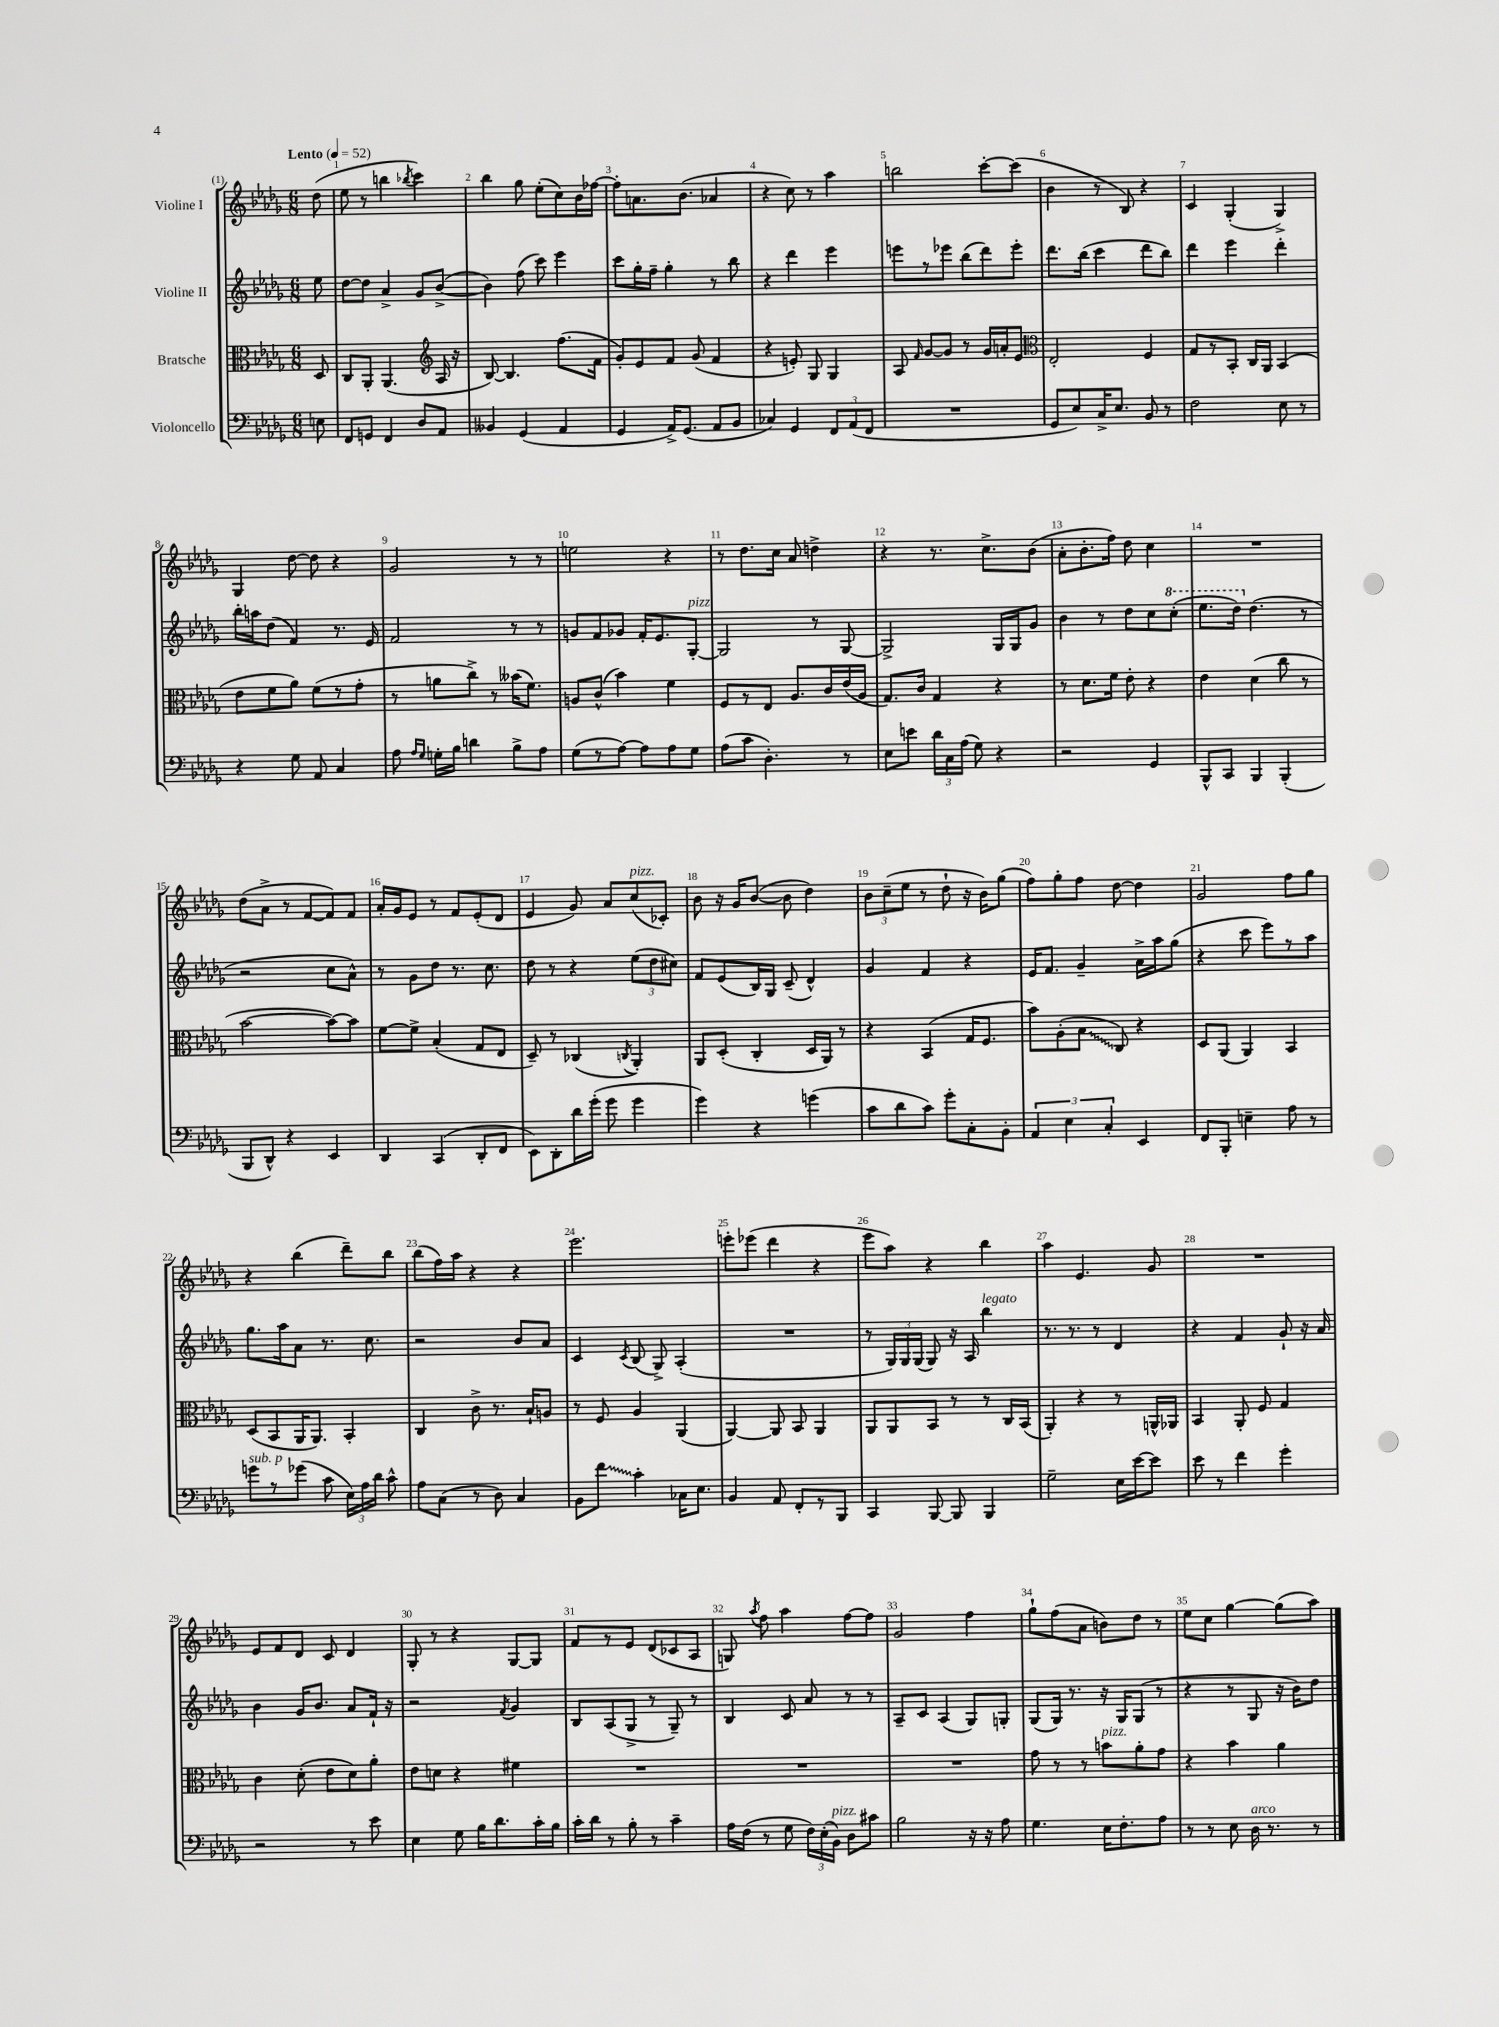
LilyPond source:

<<
\new StaffGroup <<
\new Staff = "s0" \with { instrumentName = "Violine I" } {
    \clef treble \key des \major \numericTimeSignature \time 6/8 \partial 8 \tempo "Lento" 4 = 52
    \autoBeamOff des''8( |
    ees''8 r8 b''4 \acciaccatura { bes''8 } c'''4) |
    bes''4 ges''8 ees''8[-.( c''8) bes'16 fes''16]~ |
    fes''8[-. a'8. bes'8.]( aes'4 |
    r4 c''8) r8 aes''4 |
    b''2 c'''8[~-. c'''8]( |
    bes'4 r8 bes8) r4 |
    c'4 ges4-.( ges4->) |
    ges4 des''8~ des''8 r4 |
    ges'2 r8 r8 |
    e''2 r4 |
    r8 des''8.[ c''16] aes'8 d''4-> |
    r4 r8. c''8.[-> bes'8]( |
    aes'8[-. bes'8.-. f''16]) des''8 c''4 |
    R2. |
    des''8[( aes'8]-> r8 f'8[~ f'8) f'8] |
    aes'16[-. ges'16 ees'8] r8 f'8[ ees'8-.( des'8] |
    ees'4 ges'8) aes'8[ c''8^\markup { \italic "pizz." }( ces'8]-.) |
    bes'8 r16 ges'16[ bes'8]~( bes'8 des''4) |
    \tuplet 3/2 { bes'8[ c''8--( ees''8] } r8 des''8-! r16 bes'16[) ges''8]( |
    f''8[) ges''8-. f''8] des''8~ des''4 |
    ges'2 f''8[ ges''8] |
    r4 bes''4( des'''8[--) bes''8] |
    bes''8[( f''16) aes''16] r4 r4 |
    ees'''2. |
    e'''8[-. ees'''8]( des'''4 r4 |
    ees'''8[ aes''8]) r4 bes''4 |
    aes''4 ees'4. ges'8 |
    R2. |
    ees'8[ f'8 des'8] c'8 des'4 |
    ges8-. r8 r4 ges8[~ ges8] |
    f'8[ r8 ees'8] des'8[( ces'8 aes8] |
    g8) \acciaccatura { aes''8 } f''8 aes''4 f''8[~ f''8] |
    ges'2 f''4 |
    ges''8[-! f''8( aes'8] b'8[) des''8] r8 |
    ees''8[ c''8] ges''4~ ges''8[( aes''8]) \bar "|." |
}
\new Staff = "s1" \with { instrumentName = "Violine II" } {
    \clef treble \key des \major \numericTimeSignature \time 6/8 \partial 8
    \autoBeamOff ees''8 |
    des''8[~ des''8] aes'4-> ges'8[ bes'8]~->( |
    bes'4) f''8( c'''8) ees'''4 |
    c'''8[ ges''16-. f''16]-- ges''4-. r8 bes''8 |
    r4 des'''4 ees'''4 |
    e'''8[ r8 ees'''8] bes''8[( des'''8) ees'''8]-. |
    des'''8.[ bes''16]( c'''4 des'''8[ bes''8]) |
    des'''4 ees'''4 des'''4-. |
    bes''16[-. a''16 des''8]( f'4) r8. ees'16 |
    f'2 r8 r8 |
    g'8[ f'8 ges'8] f'16[-. ees'8. ges8]~-.^\markup { \italic "pizz." } |
    ges2 r8 ges8~ |
    ges2-> ges16[ ges16 ges'8] |
    bes'4 r8 des''8[ c''8 \ottava #1 c'''8]-.( |
    ees'''8.[ des'''16]) \ottava #0 des''4.( r8 |
    r2 c''8[ aes'8]-^) |
    r8 ges'8[ des''8] r8. c''8. |
    des''8 r8 r4 \tuplet 3/2 { ees''8[( des''8 cis''8]) } |
    f'8[ ees'8( bes16) ges16] c'8--( des'4-^) |
    ges'4 f'4 r4 |
    ees'16[ f'8.] ges'4-- aes'16[-> aes''16 ges''8]( |
    r4 c'''8 ees'''8[) r8 aes''8] |
    ges''8.[ aes''16 aes'8] r8. c''8. |
    r2 bes'8[ aes'8] |
    c'4 \acciaccatura { c'8 } bes8( ges8->) aes4-.( |
    R2. |
    r8 \tuplet 3/2 { ges16[) ges16 ges16]( } ges8) r16 aes16 bes''4^\markup { \italic "legato" } |
    r8. r8. r8 des'4 |
    r4 f'4 ges'8-! r16 aes'16 |
    bes'4 ges'16[ bes'8.] aes'8[ f'16]-! r16 |
    r2 \acciaccatura { f'8 } ges'4 |
    bes8[ aes8( ges8]-> r8 ges8--) r8 |
    bes4 c'8 aes'8 r8 r8 |
    aes8[-- c'8] aes4( ges8[) g8]-. |
    ges8[( ges16]) r8. r16 ges16[ ges8]( r8 |
    r4 r8 ges8 r16 bes'16[) des''8] \bar "|." |
}
\new Staff = "s2" \with { instrumentName = "Bratsche" } {
    \clef alto \key des \major \numericTimeSignature \time 6/8 \partial 8
    \autoBeamOff des8 |
    c8[ aes,8]-. aes,4.( \clef treble aes16 r16 |
    bes8~) bes4. f''8.[( f'16] |
    ges'8[-.) ees'8 f'8] ges'8( f'4 |
    r4 e'8-.) ges8 ges4 |
    aes8 \grace { f'16 } ges'8[~ ges'8] r8 ges'16[ a'16-. ees'8] |
    \clef alto ees2-. f4 |
    ges8[ r8 bes,8]-. c16[ aes,16] bes,4( |
    ees'8[ f'8 aes'8]) f'8[( r8 ges'8]-. |
    r8 a'8[ c''8]->) r8 beses'16[( f'8.]) |
    a8[ c'8]-^( bes'4) f'4 |
    f8[ r8 ees8] aes8.[ c'16 ees'16( aes16] |
    ges8.[) c'16] ges4 r4 |
    r8 des'8.[ f'16] ees'8-. r4 |
    ees'4 des'4( c''8 r8 |
    bes'2~ bes'8[~) bes'8] |
    f'8[~ f'8]-> bes4-.( ges8[ ees8] |
    des8--) r8 ces4( \acciaccatura { c8 } aes,4-.) |
    aes,8[ des8]-.( c4-. des16[ aes,16]) r8 |
    r4 bes,4( ges16[ f8.] |
    bes'8[) aes8-.( \once \override Glissando.style = #'zigzag bes8]\glissando c8) r4 |
    des8[ aes,8]( aes,4) bes,4 |
    des8[( bes,8 aes,16 aes,8.]) bes,4-. |
    c4 c'8-> r8. bes16[-! a8] |
    r8 f8 aes4 aes,4( |
    aes,4~) aes,8 bes,8 aes,4 |
    aes,8[ aes,8 bes,8] r8 r8 c16[ bes,16]( |
    aes,4-.) r4 r8 a,16[-^ aes,16] |
    bes,4 aes,8-. f8 ges4 |
    c'4 des'8-.( ees'8[ des'8) aes'8]-. |
    ees'8[ d'8] r4 fis'4 |
    R2. |
    R2. |
    R2. |
    ges'8 r8 r8 b'8[^\markup { \italic "pizz." } aes'8-. ges'8] |
    r4 bes'4 aes'4 \bar "|." |
}
\new Staff = "s3" \with { instrumentName = "Violoncello" } {
    \clef bass \key des \major \numericTimeSignature \time 6/8 \partial 8
    \autoBeamOff e8 |
    f,8[ g,8] f,4 des8[ aes,8] |
    beses,4 ges,4( aes,4 |
    ges,4 aes,16[->) ges,8.]( aes,8[ bes,8] |
    ces4) ges,4 \tuplet 3/2 { f,8[ aes,8( f,8] } |
    R2. |
    ges,8[ ees8) c16-> ees8.] bes,8 r8 |
    f2 ees8 r8 |
    r4 ges8 aes,8 c4 |
    aes8 \grace { aes16[ ges16] } g16[-. bes16] d'4 bes8[-> aes8] |
    ges8[( r8 aes8]~) aes8[ aes8 ges8] |
    aes8[( c'8] des4.-.) r8 |
    ees8[ e'8] \tuplet 3/2 { des'16[ c16 aes16]( } ges8) r4 |
    r2 ges,4 |
    bes,,8[-^ c,8] bes,,4 bes,,4-.( |
    bes,,8[ des,8]-^) r4 ees,4 |
    des,4 c,4( des,8[-. f,8] |
    ees,8[) des,8-. des'16 ges'16]-.( ges'8 ges'4 |
    ges'4) r4 g'4( |
    c'8[ des'8 c'8]) ges'8[-. c8-. bes,8]-. |
    \tuplet 3/2 { aes,4 ees4 c4-. } ees,4 |
    f,8[ bes,,8]-. e4-- aes8 r8 |
    g'8[^\markup { \italic "sub. p" } r8 ges'8]( c'8 \tuplet 3/2 { ees16[) aes16 des'16] } c'8-^ |
    aes8[ c8]( r8 des8) c4 |
    bes,8[ \once \override Glissando.style = #'zigzag f'8]\glissando c'4-. ces16[ ees8.] |
    bes,4 aes,8 f,8[-. r8 bes,,8] |
    c,4 bes,,8~ bes,,8 bes,,4 |
    ges2-- ees16[ ees'16~ ees'8] |
    ees'8 r8 f'4 ges'4-. |
    r2 r8 ees'8 |
    ees4 ges8 bes16[ des'8. c'16-. bes16] |
    c'16[-. des'16] r8 bes8-. r8 c'4-- |
    aes16[ f16]( r8 ges8 \tuplet 3/2 { f16[) ees16-.( bes,16]^\markup { \italic "pizz." }) } des8[ cis'8] |
    bes2 r16 r16 aes8 |
    ges4. ees16[ f8.-. aes8] |
    r8 r8 ees8 des16^\markup { \italic "arco" } r8. r8 \bar "|." |
}
>>
>>
\layout { \context { \Score \override BarNumber.break-visibility = ##(#f #t #t) barNumberVisibility = #all-bar-numbers-visible } }
